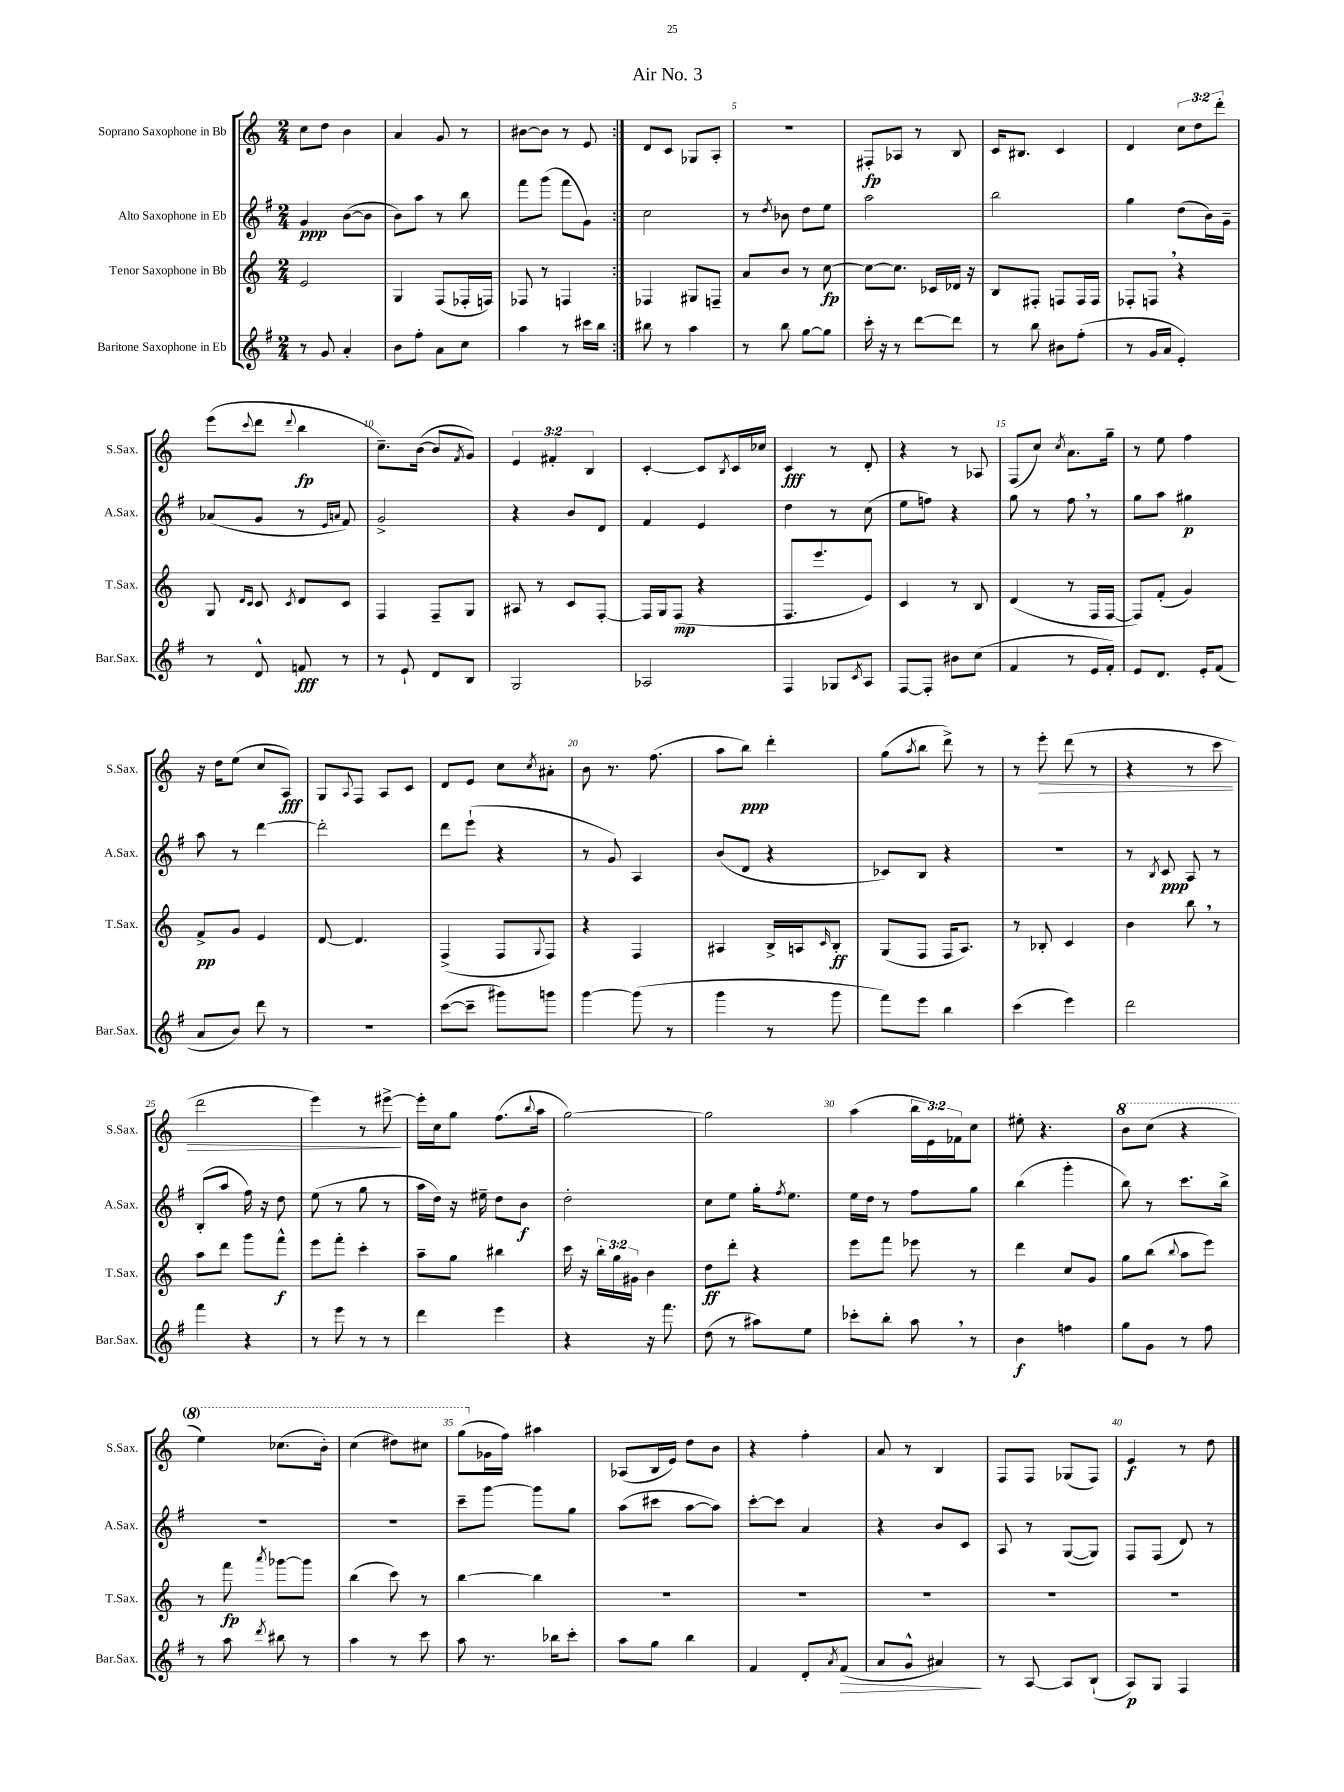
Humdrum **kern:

**kern	**kern	**kern	**kern
*staff4	*staff3	*staff2	*staff1
*clefG2	*clefG2	*clefG2	*clefG2
*k[f#]	*k[]	*k[f#]	*k[]
*M2/4	*M2/4	*M2/4	*M2/4
8r	2e	4g	8cc
8g	.	.	8dd
4a'	.	([8b	4b
.	.	8b]	.
=	=	=	=
8b	4G	8b)	4a
8ff#'	.	8aa	.
8a	(8F	8r	8g
8cc	16F-'	8bb	8r
.	16F)	.	.
=	=	=	=
4aa	8F-	8fff#	[8b#
.	8r	(8ggg	8b#]
8r	4F	8fff#	8r
16ccc#	.	8g)	8e
16bb	.	.	.
=:|!	=:|!	=:|!	=:|!
8bb#	4F-	2cc	8d
8r	.	.	8c
4aa	8G#	.	8G-
.	8F~	.	8A'
=	=	=	=
8r	8a	8r	2r
.	.	8qdd	.
8bb	8b	8b-	.
[8gg	8r	8dd	.
8gg]	[8cc	8ee	.
=	=	=	=
16ccc'	8cc_	2aa	8F#'
16r	.	.	.
8r	8.cc]	.	8A-
[8ddd	.	.	8r
.	16c-	.	.
8ddd]	16d-	.	8B
.	16r	.	.
=	=	=	=
8r	8B	2bb	16c
.	.	.	8.B#
8bb	8F#'	.	.
8b#	8F	.	4c
(8ff#'	16F	.	.
.	16F	.	.
=	=	=	=
8r	8F-'	4gg	4d
16g	8F	.	.
16a	.	.	.
4e')	4r	(8dd	12cc
.	.	.	12dd
.	.	16b)	.
.	.	.	12ddd'
.	.	16g~	.
=	=	=	=
8r	8G	(8a-	(8eee
.	16qqd	.	.
.	16qqc	.	8qqccc
8d^^	8c	8g	8ddd
.	8qc	.	8qqddd
8f	8d	8r	4bb
.	.	16qqe	.
.	.	16qqa	.
8r	8c	8f#)	.
=	=	=	=
8r	4F	2g^	8.cc~)
8e`	.	.	.
.	.	.	([16b
8d	8F~	.	8b]
.	.	.	8qf
8B	8G	.	8g)
=	=	=	=
2G	8A#	4r	6e
.	8r	.	.
.	.	.	6f#'
.	8c	8b	.
.	.	.	6B
.	[8F'	8d	.
=	=	=	=
2A-	16F]	4f#	[4c'
.	16G	.	.
.	(8F	.	.
.	4r	4e	8c]
.	.	.	8qB
.	.	.	16c
.	.	.	16cc-
=	=	=	=
4F#	8.F	4dd	4c
.	8.eee	.	.
8G-	.	8r	8r
8qc	.	.	.
8A	8e)	(8cc	8d'
=	=	=	=
[8F#	4c	8ee	4r
8F#']	.	8ff)	.
8b#	8r	4r	8r
(8cc	8B	.	8A-
=	=	=	=
4f#	(4d	8gg	(8F
.	.	8r	8cc)
.	.	.	8qcc
8r	8r	8ff#	8.a
16e	16F	8r	.
16f#')	[16F	.	16gg~
=	=	=	=
8e	8F])	8gg	8r
8.d	(8f'	8aa	8ee
.	4g)	4gg#	4ff
16e'	.	.	.
(8f#	.	.	.
=	=	=	=
8a	8f^	8aa	16r
.	.	.	16dd
8b)	8g	8r	(8ee
8ddd	4e	[4ddd	8cc
8r	.	.	8A)
=	=	=	=
2r	[8d	2ddd']	8G
.	.	.	8qqA
.	4.d]	.	8F
.	.	.	8A
.	.	.	8c
=	=	=	=
([8ccc	(4F^	8ddd	8d
8ccc~]	.	(8eee`	8e
8ggg#)	8F	4r	8cc
.	8qqG	.	8qcc
8ggg	8F)	.	8a#'
=	=	=	=
[4ggg	4r	8r	8b
.	.	8g)	8.r
(8ggg]	4F	4A	.
.	.	.	(8.ff
8r	.	.	.
=	=	=	=
4ggg	4A#	(8b	8aa
.	.	8d	8bb)
8r	16B^	4r	4ddd'
.	16A	.	.
.	16qqc	.	.
8ggg	8B'	.	.
=	=	=	=
8fff#)	(8G	8c-)	(8gg
.	.	.	8qaa
8eee	8F	8B	8bb
4bb	16F	4r	8ddd^)
.	8.A)	.	.
.	.	.	8r
=	=	=	=
(4ccc	8r	2r	8r
.	8B-'	.	8eee'
4eee)	4c	.	(8ddd
.	.	.	8r
=	=	=	=
2ddd	4b	8r	4r
.	.	8qB	.
.	.	8c	.
.	8bb	8A	8r
.	8r	8r	8ccc
=	=	=	=
4fff#	8aa	(8B'	2ddd
.	8ddd	8aa	.
4r	8ggg	16ff#)	.
.	.	16r	.
.	8fff^^	8dd	.
=	=	=	=
8r	8eee	(8ee	4eee)
8eee	8fff'	8r	.
8r	4ccc'	8gg	8r
8r	.	8r	[8eee#^
=	=	=	=
4ddd	8aa~	16aa	16eee#']
.	.	16dd)	16cc
.	8gg	16r	8gg
.	.	16ee#~	.
4eee	4bb#	8dd	(8.ff
.	.	8b	.
.	.	.	8qqbb
.	.	.	16aa
=	=	=	=
4r	16ccc	2dd'	[2gg)
.	16r	.	.
.	24bb'	.	.
.	24gg	.	.
.	24g#	.	.
16r	4b	.	.
8.fff#	.	.	.
=	=	=	=
(8dd	8dd	8cc	2gg]
8r	8ddd'	8ee	.
8aa#)	4r	16gg'	.
.	.	8qff#	.
.	.	8.ee	.
8ee	.	.	.
=	=	=	=
8ccc-'	8eee	16ee	(4aa
.	.	16dd	.
8bb'	8fff	8r	.
8aa	8eee-	8ff#	24bb
.	.	.	24e)
.	.	.	24f-
8r	8r	8gg	8cc
=	=	=	=
4b	4ddd	(4bb	8ee#'
.	.	.	4.r
4ff	8cc	4ggg'	.
.	8g	.	.
=	=	=	=
8gg	8gg	8bb)	8bb
8g	(8bb	8r	(8ccc
.	8qqbb	.	.
8r	8aa	8.ccc	4r
8ff#	8eee)	.	.
.	.	16bb^	.
=	=	=	=
8r	8r	2r	4eee)
8aa	8fff	.	.
8qddd	8qaaa	.	.
8bb#	[8ggg-	.	(8.ccc-
8r	8ggg-]	.	.
.	.	.	16bb')
=	=	=	=
4aa	(4bb	2r	(4ccc
8r	8ccc)	.	8ddd#)
8ccc	8r	.	8ccc#
=	=	=	=
8aa	[4bb	8ccc~	(8ggg
8.r	.	[8ggg	16g-
.	.	.	16ff)
.	4bb]	8ggg]	4aa#
16bb-	.	.	.
8ccc'	.	8gg	.
=	=	=	=
8aa	2r	(8aa	(8A-
8gg	.	8ccc#	16B
.	.	.	16e)
4bb	.	[8aa	8dd
.	.	8aa])	8b
=	=	=	=
4f#	2r	[8ccc'	4r
.	.	8ccc]	.
8d'	.	4a	4ff'
8qa	.	.	.
(8f#	.	.	.
=	=	=	=
8a	2r	4r	8a
8g^^	.	.	8r
4a#)	.	8b	4B
.	.	8c	.
=	=	=	=
8r	2r	8A	8F
[8A	.	8r	8F
8A]	.	([8G	(8G-
(8B`	.	8G])	8F)
=	=	=	=
8A)	2r	8F#	4e
8G	.	(8F#	.
4F#	.	8d)	8r
.	.	8r	8dd
==	==	==	==
*-	*-	*-	*-
